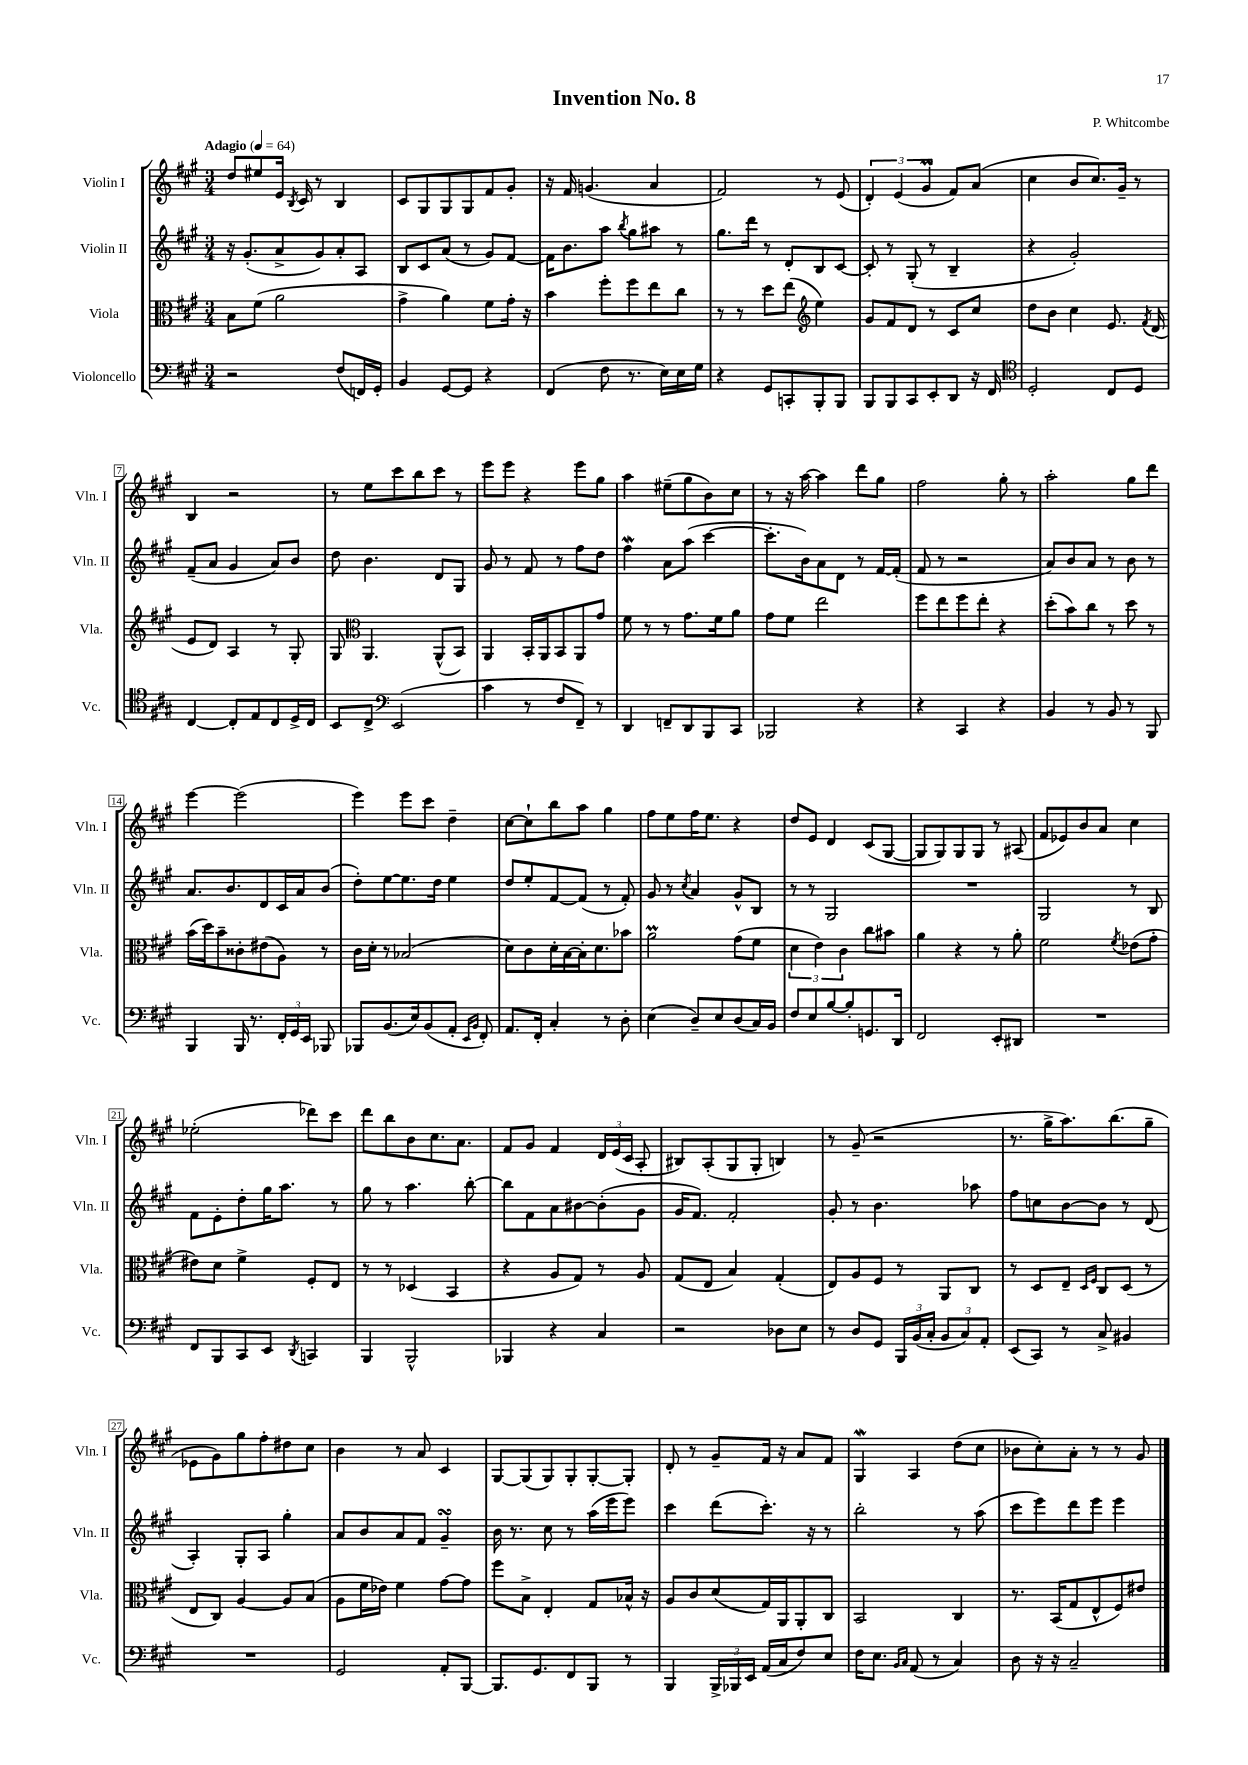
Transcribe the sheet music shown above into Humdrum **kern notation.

**kern	**kern	**kern	**kern
*part4	*part3	*part2	*part1
*staff4	*staff3	*staff2	*staff1
*I"Violoncello	*I"Viola	*I"Violin II	*I"Violin I
*I'Vc.	*I'Vla.	*I'Vln. II	*I'Vln. I
*clefF4	*clefC3	*clefG2	*clefG2
*k[f#c#g#]	*k[f#c#g#]	*k[f#c#g#]	*k[f#c#g#]
*M3/4	*M3/4	*M3/4	*M3/4
*MM64	*MM64	*MM64	*MM64
=1	=1	=1	=1
!	!	!	!LO:TX:a:B:t=Adagio
2r	8B\L	16r	8dd/L
.	.	(8.g#'/L	.
.	(8f#\J	.	8ee#X/
.	2a\	8a^/	16e/Jk
.	.	.	8qB/
.	.	.	16c#/
.	.	8g#/)	8r
(8F#/L	.	8a'/	4B/
16FFn/L)	.	8A/J	.
16GG#'/JJ	.	.	.
=2	=2	=2	=2
4BB/	4g#^\	8B/L	8c#/L
.	.	8c#/	8G#/
[8GG#/L	4a\)	(8a/J	8G#/
8GG#/J]	.	8r	8G#/
4r	8f#\L	8g#/L)	8f#/
.	16g#'\Jk	[8f#/J	8g#'/J
.	16r	.	.
=3	=3	=3	=3
(4FF#/	4b\	16f#\KL]	16r
.	.	8.b\	16f#/
.	.	.	(4.gn/
8F#\	8ff#'\L	8aa\J	.
.	.	8qbb/	.
8.r	8ff#\	8gg#\L	.
.	8ee\	8aa#X\J	4a/
16E\LL)	.	.	.
16E\	8cc#\J	8r	.
16G#\JJ	.	.	.
=4	=4	=4	=4
4r	8r	8.gg#\L	2f#/)
.	8r	.	.
.	.	16ddd\Jk	.
8GG#/L	8dd\L	8r	.
8CCn'/	(8ee\J	8d'/L	.
*	*clefG2	*	*
8BBB'/	4ee\)	8B/	8r
8BBB/J	.	[8c#/J	(8e/
=5	=5	=5	=5
8BBB/L	8g#/L	8c#'/]	6d'/)
8BBB/	8f#/	8r	.
.	.	.	(6e/
8CC#/	8d/J	(8G#'/	.
.	.	.	6g#m/
8EE'/	8r	8r	.
8DD/J	8c#/L	4B~/	8f#/L)
16r	8cc#/J	.	(8a/J
16FF#/	.	.	.
=6	=6	=6	=6
*clefC4	*	*	*
2D'/	8dd\L	4r	4cc#\
.	8b\J	.	.
.	4cc#\	2g#'/)	8b/L
.	.	.	8.cc#/)
8C#/L	8.e/	.	.
.	.	.	16g#~/Jk
8D/J	.	.	8r
.	8qf#/	.	.
.	(16d/	.	.
!!LO:LB:g=z
=7	=7	=7	=7
[4C#/	8e/L	(8f#~/L	4B/
.	8d/J)	8a/J	.
8C#'/L]	4A/	4g#/	2r
8E/	.	.	.
8C#/	8r	8a/L)	.
16D^/L	8G#'/	8b/J	.
16C#/JJ	.	.	.
=8	=8	=8	=8
8BB/L	8G#/	8dd\	8r
*	*clefC3	*	*
8C#^/J	4.AA/	4.b\	8ee\L
*clefF4	*	*	*
(2EE/	.	.	8ccc#\
.	.	.	8bb\
.	(8AA^^/L	8d/L	8ccc#\J
.	8BB/J)	8G#/J	8r
=9	=9	=9	=9
4c#\	4AA/	8g#/	8eee\L
.	.	8r	8eee\J
8r	16BB'/LL	8f#/	4r
.	16AA/J	.	.
8F#/L	8BB/	8r	.
8FF#~/J)	8AA/	8ff#\L	8eee\L
8r	8g#/J	8dd\J	8gg#\J
=10	=10	=10	=10
4DD/	8f#\	4ff#W\	4aa\
.	8r	.	.
8FFn~/L	8r	8a\L	(8ee#X~\L
8DD/	8.g#\L	(8aa\J	8gg#\
8BBB/	.	[4ccc#\	8b\)
.	16f#\k	.	.
8CC#/J	8a\J	.	8cc#\J
=11	=11	=11	=11
2BBB-X/	8g#\L	8.ccc#'\L]	8r
.	8f#\J	.	16r
.	.	16b\k)	[16aa\
.	2ee\	8a\	4aa\]
.	.	8d\J	.
4r	.	8r	8ddd\L
.	.	[16f#/LL	8gg#\J
.	.	(16f#'/JJ]	.
=12	=12	=12	=12
4r	8ff#\L	8f#/	2ff#\
.	8ee\	8r	.
4CC#/	8ff#\	2r	.
.	8ee'\J	.	.
4r	4r	.	8gg#'\
.	.	.	8r
=13	=13	=13	=13
4BB/	(8dd'\L	8a/L)	2aa'\
.	8b\)	8b/	.
8r	8cc#\J	8a/J	.
8BB/	8r	8r	.
8r	8dd\	8b\	8gg#\L
8BBB/	8r	8r	8ddd\J
!!LO:LB:g=z
=14	=14	=14	=14
4BBB/	(16b\LL	8.a/L	[4eee\
.	16dd\J)	.	.
.	8b~\	.	.
.	.	8.b/	.
16BBB/	8c##X'\	.	(2eee\]
8.r	.	.	.
.	(8e#X\	8d/	.
24FF#'/LL	8A\J)	16c#/L	.
24GG#/	.	.	.
.	.	16a/J	.
24EE/JJ	.	.	.
8BBB-X/	8r	(8b/J	.
=15	=15	=15	=15
8BBB-X/L	16c#\LL	8dd'\L)	4eee\)
.	16d'\JJ	.	.
(8.BB/	8r	[8ee\	.
.	(2B-X/	8.ee\]	8eee\L
16E/k)	.	.	.
(8BB/	.	.	8ccc#\J
.	.	16dd\Jk	.
8AA'/J	.	4ee\	4dd~\
16qqEE/LL	.	.	.
16qqBB/JJ	.	.	.
8FF#'/)	.	.	.
=16	=16	=16	=16
8.AA/L	8d\L)	8dd/L	[8cc#\L
.	8c#\	8ee'/	8cc#`\]
16FF#'/Jk	.	.	.
4C#'/	16d'\L	[8f#/	8bb\
.	[16B\	.	.
.	16B'\J]	(8f#/J]	8aa\J
.	8.d\	.	.
8r	.	8r	4gg#\
8D'\	8b-X\J	8f#'/)	.
=17	=17	=17	=17
(4E\	2aM\	8g#/	8ff#\L
.	.	8r	8ee\
.	.	8qcc#/	.
8D~/L)	.	4a/	16ff#\K
.	.	.	8.ee\J
8E/	.	.	.
(8D/	(8g#\L	8g#^^/L	4r
16C#/L)	8f#\J	8B/J	.
16BB/JJ	.	.	.
=18	=18	=18	=18
8F#/L	6d\	8r	8dd/L
8E/	.	8r	8e/J
.	6e\)	.	.
[8B/	.	2G#/	4d/
.	6c#\	.	.
8B'/]	.	.	.
8.GGn/	8cc#\L	.	(8c#/L
.	8b#X\J	.	[8G#/J
16DD/Jk	.	.	.
=19	=19	=19	=19
2FF#/	4a\	2.r	8G#/L]
.	.	.	8G#/)
.	4r	.	8G#/
.	.	.	8G#/J
8EE'/L	8r	.	8r
8DD#X/J	8a'\	.	(8A#X/
=20	=20	=20	=20
2.r	2f#\	2G#/	8f#/L
.	.	.	8e-X/)
.	.	.	8b/
.	.	.	8a/J
.	8qf#/	.	.
.	(8e-X\L	8r	4cc#\
.	8g#'\J	8B/	.
!!LO:LB:g=z
=21	=21	=21	=21
8FF#/L	8e#X\L)	8f#\L	(2ee-X'\
8BBB/	8d\J	8e'\	.
8CC#/	4f#^\	8dd'\	.
8EE/J	.	16gg#\K	.
.	.	8.aa\J	.
8qDD/	.	.	.
4CCn/	8F#'/L	.	8ddd-X\L)
.	8E/J	8r	8ccc#\J
=22	=22	=22	=22
4BBB/	8r	8gg#\	8ddd\L
.	8r	8r	8bb\
2BBB^^/	(4D-X/	4.aa\	8b\
.	.	.	8.cc#\
.	4BB/	.	.
.	.	.	8.a\J
.	.	[8bb'\	.
=23	=23	=23	=23
4BBB-X/	4r	8bb\L]	8f#/L
.	.	8f#\	8g#/J
4r	8A/L	8a\	4f#/
.	8G#/J)	[8b#X\	.
4C#/	8r	(8b#'\]	24d/LL
.	.	.	(24e/
.	.	.	24c#/JJ
.	8A/	8g#\J	8A'/
=24	=24	=24	=24
2r	(8G#/L	16g#/KL	8B#X/L)
.	.	8.f#/J)	.
.	8E/J	.	(8A'/
.	4B/)	2f#'/	8G#/
.	.	.	8G#'/J
8D-X\L	(4G#'/	.	4Bn/)
8E\J	.	.	.
=25	=25	=25	=25
8r	8E/L)	8g#'/	8r
8D/L	8A/	8r	(8g#~/
8GG#/J	8F#/J	4.b\	2r
24BBB/LL	8r	.	.
(24BB/	.	.	.
24C#'/JJ	.	.	.
12BB/L	8AA/L	.	.
12C#/)	.	.	.
.	8C#/J	8aa-X\	.
12AA'/J	.	.	.
=26	=26	=26	=26
(8EE/L	8r	8ff#\L	8.r
8CC#/J)	8D/L	8ccn\	.
.	.	.	16gg#^\KL
8r	8E~/J	[8b\	8.aa\)
.	16qqD/LL	.	.
.	16qqF#/JJ	.	.
8C#^/	8C#/L	8b\J]	.
.	.	.	(8.bb\
4BB#X/	(8D/J	8r	.
.	8r	(8d/	8gg#~\J
!!LO:LB:g=z
=27	=27	=27	=27
2.r	8E/L	4A'/)	8e-X\L
.	8C#/J)	.	8g#\)
.	[4A/	8G#'/L	8gg#\
.	.	8A/J	8ff#'\
.	8A/L]	4gg#'\	8dd#X\
.	(8B/J	.	8cc#\J
=28	=28	=28	=28
2GG#/	8A\L	8a/L	4b\
.	16f#\L	8b/	.
.	16e-X\JJ)	.	.
.	4f#\	8a/	8r
.	.	8f#/J	8a/
8AA'/L	[8g#\L	4g#sSsS~/	4c#/
[8BBB/J	8g#\J]	.	.
=29	=29	=29	=29
8.BBB/L]	8ff#\L	16b\	[8G#/L
.	.	8.r	.
.	8B^\J	.	(8G#/]
8.GG#/	.	.	.
.	4E'/	8cc#\	8G#/)
8FF#/	.	8r	8G#'/
8BBB/J	8G#/L	(16aa\LL	[8G#'/
.	.	16eee\J	.
8r	16B-X^^/Jk	8eee\J)	8G#'/J]
.	16r	.	.
=30	=30	=30	=30
4BBB/	8A/L	4ccc#\	8d'/
.	8c#/	.	8r
24BBB^/LL	(8d/	(8ddd\L	8g#~/L
24BBB-X/	.	.	.
24EE/JJ	.	.	.
(16AA/LL	16G#/L)	8.ccc#'\J)	16f#/Jk
16C#/J	16AA/J	.	16r
8F#/)	8AA'/	.	8a/L
.	.	16r	.
8E/J	8C#/J	8r	8f#/J
=31	=31	=31	=31
16F#\KL	2BB/	2bb'\	4G#W/
8.E\J	.	.	.
16qqBB/LL	.	.	.
16qqC#/JJ	.	.	.
(8AA/	.	.	4A/
8r	.	.	.
4C#/)	4C#/	8r	(8dd\L
.	.	(8aa\	8cc#\J
=32	=32	=32	=32
8D\	8.r	8ccc#\L	8b-X\L
16r	.	8eee\)	8cc#'\)
16r	(16BB/KL	.	.
2C#~/	8G#/	8ddd\	8a'\J
.	8E^^/	8eee\J	8r
.	8F#/)	4eee\	8r
.	8e#X/J	.	8g#/
==	==	==	==
*-	*-	*-	*-
